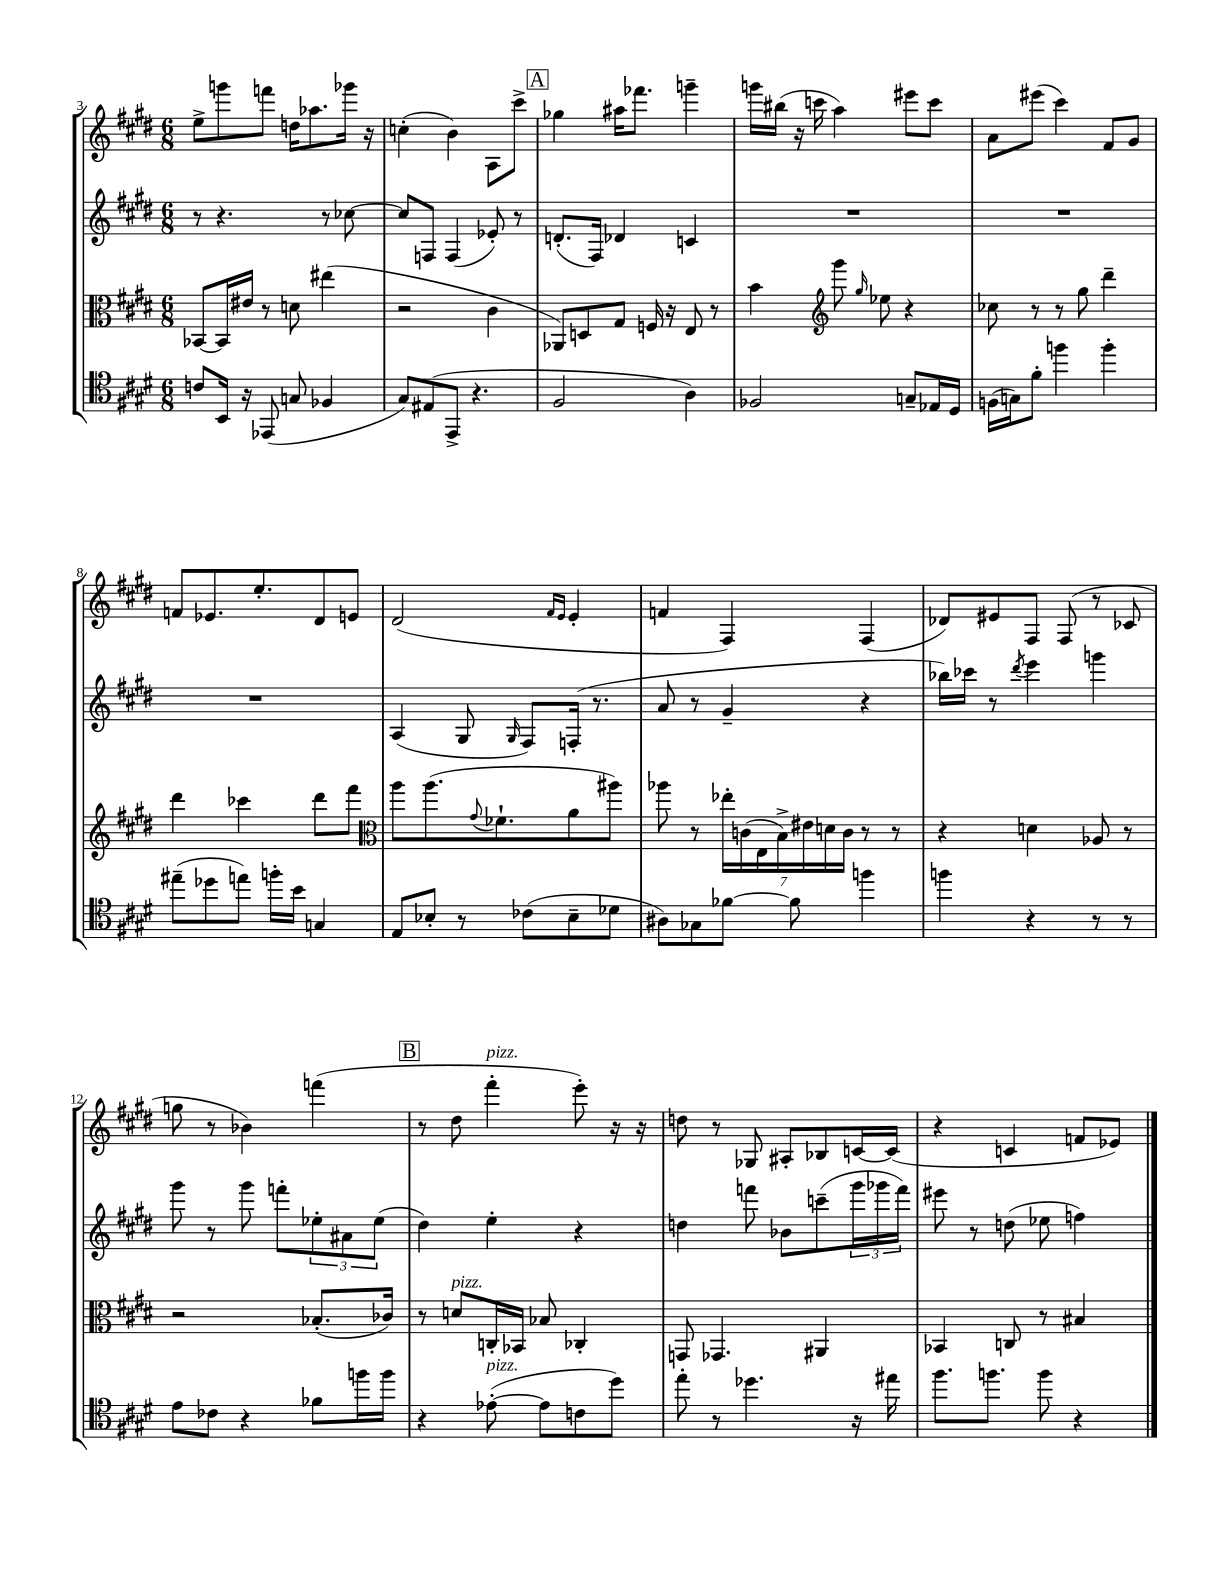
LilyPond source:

<<
\new StaffGroup <<
\new Staff = "s0" {
    \clef treble \key e \major \numericTimeSignature \time 6/8
    e''8-> g'''8 f'''8 d''16 aes''8. ges'''16 r16 |
    c''4-.( b'4) a8 cis'''8-> |
    \mark \markup { \box "A" } ges''4 ais''16 fes'''8. g'''4-- |
    g'''16 bis''16( r16 c'''16 a''4) eis'''8 c'''8 |
    a'8 eis'''8( cis'''4) fis'8 gis'8 |
    f'8 ees'8. e''8.-. dis'8 e'8 |
    dis'2( \grace { fis'16 e'16 } e'4-. |
    f'4 fis4) fis4( |
    des'8) eis'8 fis8 fis8( r8 ces'8 |
    g''8 r8 bes'4) f'''4( |
    \mark \markup { \box "B" } r8 dis''8 fis'''4-.^\markup { \italic "pizz." } e'''8-.) r16 r16 |
    d''8 r8 ges8 ais8-. bes8 c'16~ c'16( |
    r4 c'4 f'8 ees'8) \bar "|." |
}
\new Staff = "s1" {
    \clef treble \key e \major \numericTimeSignature \time 6/8
    r8 r4. r8 ces''8~ |
    ces''8 f8 f4( ees'8-.) r8 |
    \mark \markup { \box "A" } d'8.-.( fis16) des'4 c'4 |
    R2. |
    R2. |
    R2. |
    a4( gis8 \grace { gis16 } fis8) f16-.( r8. |
    a'8 r8 gis'4-- r4 |
    bes''16) ces'''16 r8 \acciaccatura { dis'''8 } e'''4 g'''4 |
    gis'''8 r8 gis'''8 f'''8-. \tuplet 3/2 { ees''8-. ais'8 ees''8( } |
    \mark \markup { \box "B" } dis''4) e''4-. r4 |
    d''4 f'''8 bes'8 c'''8--( \tuplet 3/2 { gis'''16 ges'''16 f'''16) } |
    eis'''8 r8 d''8( ees''8 f''4) \bar "|." |
}
\new Staff = "s2" {
    \clef alto \key e \major \numericTimeSignature \time 6/8
    bes,8~ bes,16 eis'16 r8 d'8 eis''4( |
    r2 cis'4 |
    \mark \markup { \box "A" } aes,8) d8 gis8 f16 r16 e8 r8 |
    b'4 \clef treble gis'''8 \grace { gis''16 } ees''8 r4 |
    ces''8 r8 r8 gis''8 dis'''4-- |
    dis'''4 ces'''4 dis'''8 fis'''8 |
    \clef alto a''8 a''8.( \appoggiatura { gis'8 } fes'8.-! a'8 ais''8) |
    aes''8 r8 \tuplet 7/4 { ees''16-. c'16( e16 b16->) eis'16 d'16 c'16 } r8 r8 |
    r4 d'4 aes8 r8 |
    r2 bes8.-.( ces'16) |
    \mark \markup { \box "B" } r8 d'8^\markup { \italic "pizz." } c16-. bes,16 bes8 ces4-. |
    g,8 ges,4. ais,4 |
    bes,4 c8 r8 bis4 \bar "|." |
}
\new Staff = "s3" {
    \clef tenor \key e \major \numericTimeSignature \time 6/8
    c'8 b,16 r16 ees,8( g8 fes4 |
    gis8) eis8( e,8-> r4. |
    \mark \markup { \box "A" } fis2 a4) |
    fes2 g8-- ees16 dis16 |
    f16( g16) fis'8-. f''4 f''4-. |
    eis''8--( des''8 e''8) f''16-. b'16 g4 |
    e8 bes8-. r8 ces'8( bes8-- des'8 |
    ais8) ges8 fes'8~ fes'8 f''4 |
    f''4 r4 r8 r8 |
    e'8 ces'8 r4 fes'8 f''16 f''16 |
    \mark \markup { \box "B" } r4 ees'8~-.^\markup { \italic "pizz." }( ees'8 c'8 dis''8) |
    e''8-. r8 des''4. r16 eis''16 |
    fis''8. f''8. f''8 r4 \bar "|." |
}
>>
>>
\layout { \context { \Score currentBarNumber = #3 } }
